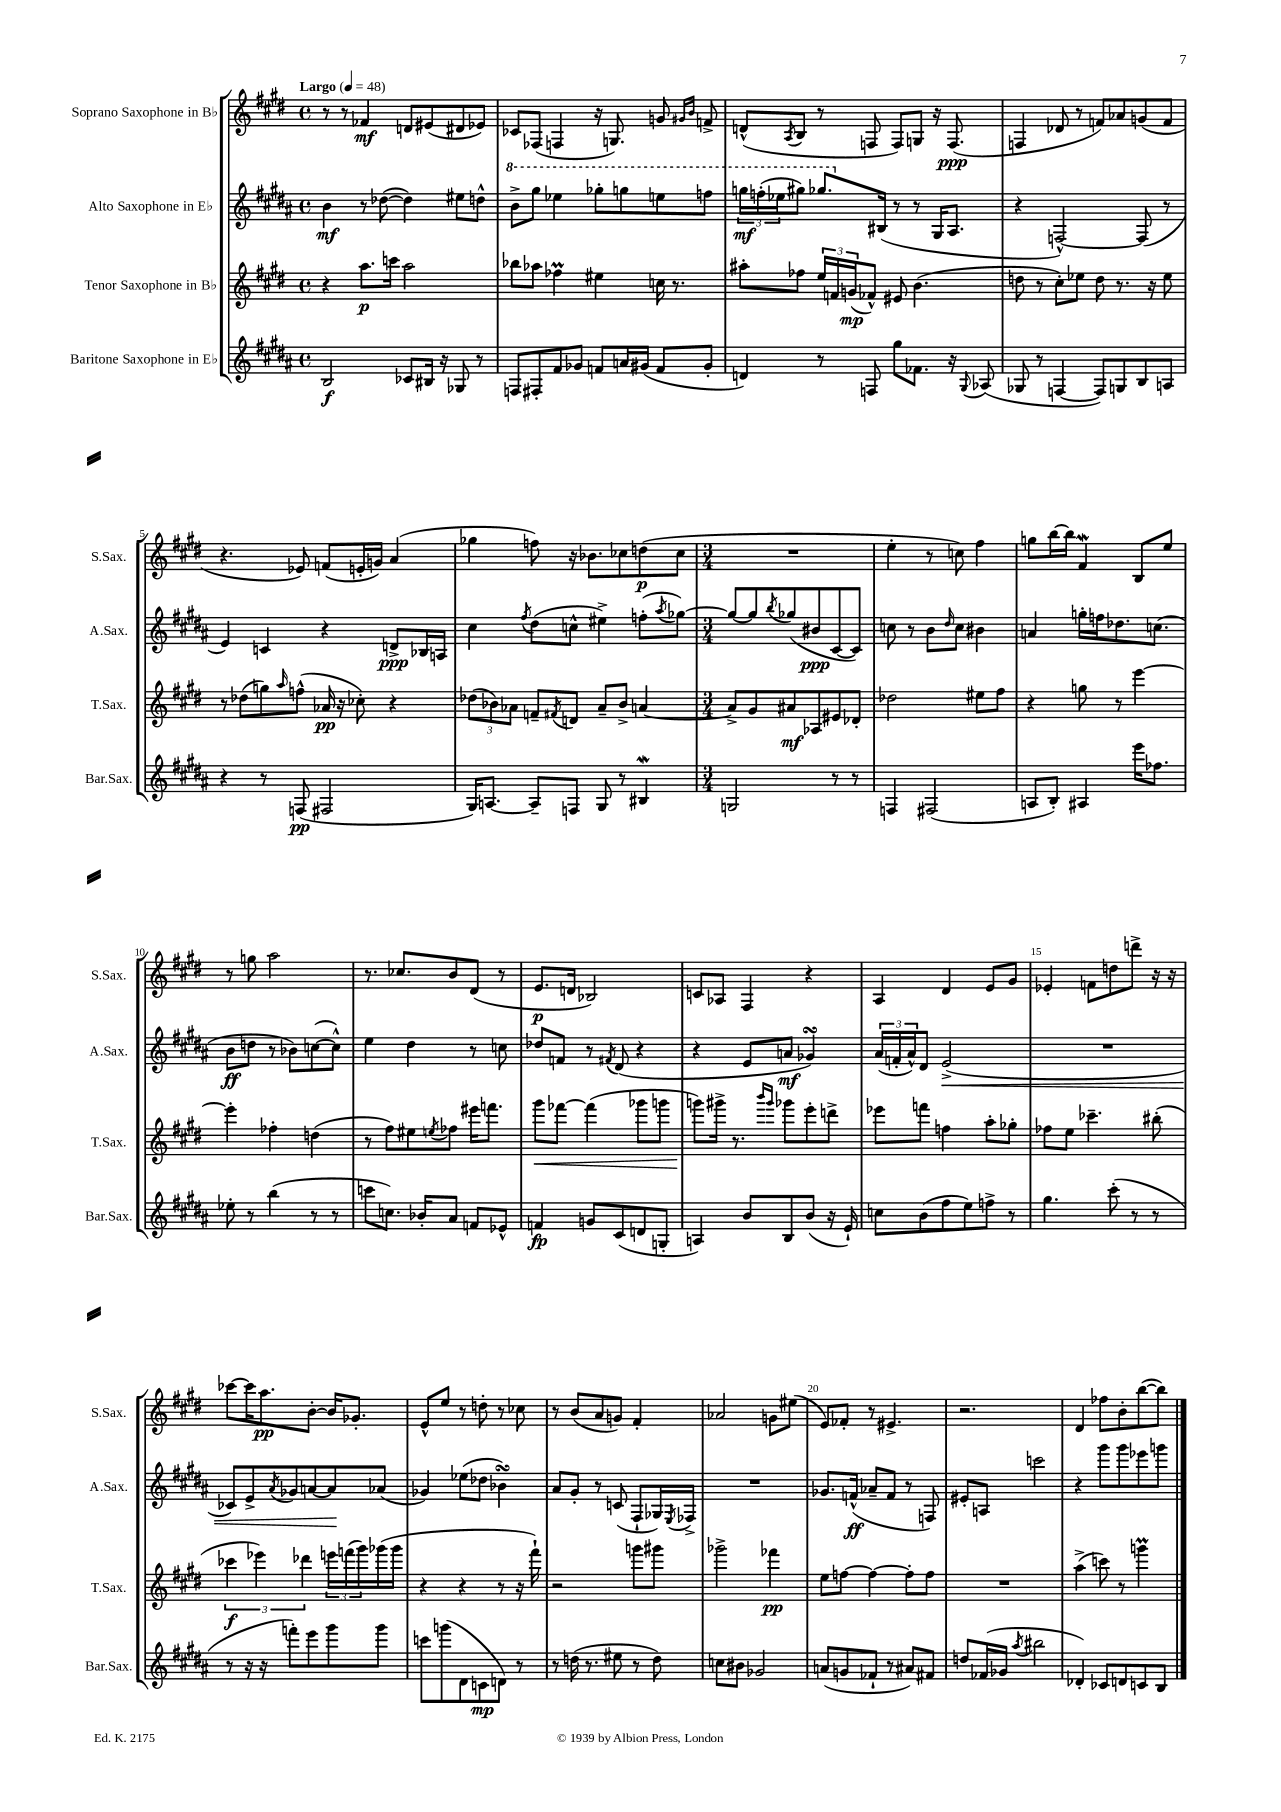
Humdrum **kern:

**kern	**dynam	**kern	**dynam	**kern	**dynam	**kern	**dynam
*part4	*part4	*part3	*part3	*part2	*part2	*part1	*part1
*staff4	*staff4	*staff3	*staff3	*staff2	*staff2	*staff1	*staff1
*I"Baritone Saxophone in E♭	*	*I"Tenor Saxophone in B♭	*	*I"Alto Saxophone in E♭	*	*I"Soprano Saxophone in B♭	*
*I'Bar.Sax.	*	*I'T.Sax.	*	*I'A.Sax.	*	*I'S.Sax.	*
*clefG2	*	*clefG2	*	*clefG2	*	*clefG2	*
*k[f#c#g#d#a#]	*	*k[f#c#g#d#]	*	*k[f#c#g#d#a#]	*	*k[f#c#g#d#]	*
*M4/4	*	*M4/4	*	*M4/4	*	*M4/4	*
*met(c)	*	*met(c)	*	*met(c)	*	*met(c)	*
*MM48	*	*MM48	*	*MM48	*	*MM48	*
=1	=1	=1	=1	=1	=1	=1	=1
!	!	!	!	!	!	!LO:TX:a:B:t=Largo	!
2B/	f	4r	.	4b\	mf	8r	.
.	.	.	.	.	.	8r	.
.	.	8.aa\L	p	8r	.	4f-X/	mf
.	.	.	.	([8dd-X\	.	.	.
.	.	16cccn\Jk	.	.	.	.	.
8c-X/L	.	2aa\	.	4dd-\])	.	8dn/L	.
16B#X/Jk	.	.	.	.	.	(8e#X/	.
16r	.	.	.	.	.	.	.
8G-X/	.	.	.	8ee#X\L	.	8d#X/	.
8r	.	.	.	8ddn^^\J	.	8e-X/J)	.
=2	=2	=2	=2	=2	=2	=2	=2
*	*	*	*	*8va	*	*	*
8Fn/L	.	8bb-X\L	.	8bb^\L	.	8c-X/L	.
8F#X'/	.	8aa-X\J	.	8ggg#\J	.	(8F-X/J	.
8f#/	.	4ff-XM\	.	4eee-X\	.	4Fn/	.
8g-X/J	.	.	.	.	.	.	.
8fn/L	.	4ee#X\	.	8ggg-X'\L	.	16r	.
.	.	.	.	.	.	8.Gn/)	.
16an/L	.	.	.	8gggn\	.	.	.
(16g#X/JJ	.	.	.	.	.	.	.
8f/L	.	16ccn\	.	8eeen\	.	8gn/	.
.	.	8.r	.	.	.	.	.
.	.	.	.	.	.	16qqg#X/LL	.
.	.	.	.	.	.	16qqb/JJ	.
8g#'/J	.	.	.	8fffn\J	.	8fn^/	.
=3	=3	=3	=3	=3	=3	=3	=3
4dn/)	.	8aa#X'\L	.	24gggn\LL	mf	(8dn^^/L	.
.	.	.	.	(24fffn'\	.	.	.
.	.	.	.	24eee-X\J	.	.	.
.	.	.	.	.	.	8qA/	.
.	.	8ff-X\J	.	8ggg#X\J)	.	8B/J	.
8r	.	24ee/LL	.	8.ggg-X/L	.	8r	.
.	.	24fn/	.	.	.	.	.
.	.	(24gn/J	mp	.	.	.	.
8Fn/	.	8f-X^^/J)	.	.	.	8Fn/	.
*	*	*	*	*X8va	*	*	*
.	.	.	.	(16B#X/Jk	.	.	.
8gg#\L	.	8e#X/	.	8r	.	8F/L)	.
8.f-X\J	.	(4.b\	.	8r	.	8Gn/J	.
.	.	.	.	16G#/KL	.	16r	.
16r	.	.	.	8.A#/J	.	(8.F/	ppp
8qqG#/	.	.	.	.	.	.	.
(8A-X/	.	.	.	.	.	.	.
=4	=4	=4	=4	=4	=4	=4	=4
8G-X/	.	8ddn\	.	4r	.	4Fn/	.
8r	.	8r	.	.	.	.	.
[4Fn/	.	8cc#'\L)	.	[2Fn^^/)	.	8d-X/	.
.	.	8ee-X\J	.	.	.	8r	.
8F/L])	.	8dd\	.	.	.	8fn/L)	.
8Gn/	.	8.r	.	.	.	8a-X/	.
8B/	.	.	.	(8F/]	.	(8gn/	.
.	.	16r	.	.	.	.	.
8An/J	.	8ee-\	.	8r	.	8f/J	.
!!LO:LB:g=z
=5	=5	=5	=5	=5	=5	=5	=5
4r	.	8r	.	4e/)	.	4.r	.
.	.	(8dd-X\L	.	.	.	.	.
8r	.	8ggn\)	.	4cn/	.	.	.
.	.	16qqaa/	.	.	.	.	.
(8Fn/	pp	(8ffn^^\J	.	.	.	8e-X/)	.
2F#X/	.	16a-X/	pp	4r	.	(8fn/L	.
.	.	16r	.	.	.	.	.
.	.	8cc-X'\)	.	.	.	16en'/L	.
.	.	.	.	.	.	16gn/JJ)	.
.	.	4r	.	8dn^/L	ppp	(4a/	.
.	.	.	.	16B-X/L	.	.	.
.	.	.	.	16An/JJ	.	.	.
=6	=6	=6	=6	=6	=6	=6	=6
16G#/KL)	.	(12dd-X\L	.	4cc#\	.	4gg-X\	.
[8.An/J	.	.	.	.	.	.	.
.	.	12b-X\)	.	.	.	.	.
.	.	12a-X\J	.	.	.	.	.
.	.	.	.	8qff#/	.	.	.
8A~/L]	.	8fn~/L	.	(8dd#\L	.	8ffn\)	.
.	.	8qf#X/	.	.	.	.	.
8Fn/J	.	8dn/J	.	8ccn^^\J	.	16r	.
.	.	.	.	.	.	8.b-X\L	.
8G#/	.	8a-~/L	.	4ee#X^\)	.	.	.
8r	.	8b-^/J	.	.	.	8cc-X\	.
4B#XW/	.	[4an/	.	(8ffn'\L	.	(8ddn\	p
.	.	.	.	8qaa#/	.	.	.
.	.	.	.	[8gg-X\J)	.	8cc-\J	.
=7	=7	=7	=7	=7	=7	=7	=7
*M3/4	*	*M3/4	*	*M3/4	*	*M3/4	*
2Gn/	.	8a^/L]	.	8gg-/L_	.	2.r	.
.	.	8g#/	.	8gg-/]	.	.	.
.	.	.	.	8qbb/	.	.	.
.	.	8a#X/	mf	(8gg-X/	.	.	.
.	.	8A-X/	.	8b#X/	ppp	.	.
8r	.	8e#X/	.	[8c#/	.	.	.
8r	.	8d-X'/J	.	8c#/J])	.	.	.
=8	=8	=8	=8	=8	=8	=8	=8
4Fn/	.	2dd-X\	.	8ccn\	.	4ee'\	.
.	.	.	.	8r	.	.	.
(2F#X/	.	.	.	8b\L	.	8r	.
.	.	.	.	16qqdd#/	.	.	.
.	.	.	.	8cc\J	.	8ccn\)	.
.	.	8ee#X\L	.	4b#X\	.	4ff#\	.
.	.	8ff#\J	.	.	.	.	.
=9	=9	=9	=9	=9	=9	=9	=9
8An/L	.	4r	.	4an/	.	8ggn\L	.
8B'/J)	.	.	.	.	.	[16bb\L	.
.	.	.	.	.	.	16bb\JJ]	.
4A#X/	.	8ggn\	.	16ggn'\LL	.	4f#W/	.
.	.	.	.	16ffn\J	.	.	.
.	.	8r	.	8.dd-X\	.	.	.
16eee\KL	.	[4eee\	.	.	.	8B/L	.
8.ff-X\J	.	.	.	(8.ccn\J	.	.	.
.	.	.	.	.	.	8ee/J	.
!!LO:LB:g=z
=10	=10	=10	=10	=10	=10	=10	=10
8ee-X'\	.	4eee'\]	.	8b\L	ff	8r	.
8r	.	.	.	8ddn\J	.	8ggn\	.
(4bb\	.	4ff-X'\	.	8r	.	2aa\	.
.	.	.	.	8b-X\L)	.	.	.
8r	.	(4ddn\	.	([8ccn\	.	.	.
8r	.	.	.	8cc^^\J])	.	.	.
=11	=11	=11	=11	=11	=11	=11	=11
8cccn\L	.	8r	.	4ee\	.	8.r	.
8.ccn\J)	.	8ff#\L)	.	.	.	.	.
.	.	.	.	.	.	8.cc-X/L	.
.	.	8ee#X\	.	4dd#\	.	.	.
16b-X'/KL	.	.	.	.	.	.	.
.	.	8qeen/	.	.	.	.	.
8a#/J	.	8ff-X\J	.	.	.	8b/	.
8fn/L	.	16eee#X\KL	.	8r	.	(8d#/J	.
.	.	8.fffn\J	.	.	.	.	.
8e-X^^/J	.	.	.	8ccn\	.	8r	.
=12	=12	=12	=12	=12	=12	=12	=12
!	!	!	!LO:HP:b	!	!	!	!
4fn/	fp	8ggg#\L	<	8dd-X/L	.	8.e/L	p
.	.	[8fff-X\J	.	8fn/J	.	.	.
.	.	.	.	.	.	16dn/Jk	.
8gn/L	.	(4fff-\]	.	8r	.	2B-X/)	.
.	.	.	.	8qf#X/	.	.	.
(8c#/	.	.	.	(8d#/	.	.	.
8dn/	.	8ggg-X\L	.	4r	.	.	.
8Gn'/J	.	8gggn\J	.	.	.	.	.
=13	=13	=13	=13	=13	=13	=13	=13
4An/)	.	8gggn\L)	.	4r	.	8cn/L	.
.	.	16ggg#X^\Jk	[	.	.	8A-X/J	.
.	.	8.r	.	.	.	.	.
8b/L	.	.	.	8e/L	.	4F#/	.
.	.	16qqbbb/LL	.	.	.	.	.
.	.	16qqggg#/JJ	.	.	.	.	.
8B/	.	8ggg-X\L	.	8an/J	mf	.	.
(8b/J	.	8eee'\	.	4g-XsSSs/)	.	4r	.
16r	.	8dddn^\J	.	.	.	.	.
16e`/)	.	.	.	.	.	.	.
=14	=14	=14	=14	=14	=14	=14	=14
8ccn\L	.	8eee-X\L	.	(24a#/LL	.	4A/	.
.	.	.	.	24fn'/	.	.	.
.	.	.	.	24a#^^/J)	.	.	.
(8b\	.	8fffn\J	.	8d#/J	.	.	.
!	!	!	!	!	!LO:HP:b	!	!
8ff#\	.	4ffn\	.	(2e^/	<	4d#/	.
8ee\)	.	.	.	.	.	.	.
8ffn^\J	.	8aa'\L	.	.	.	8e/L	.
8r	.	8gg-X'\J	.	.	.	8g#/J	.
=15	=15	=15	=15	=15	=15	=15	=15
4.gg#\	.	8ff-X\L	.	2.r	.	4e-X'/	.
.	.	8ee\J	.	.	.	.	.
.	.	4.ccc-X~\	.	.	.	8fn\L	.
(8ccc#'\	.	.	.	.	.	8ddn\	.
8r	.	.	.	.	.	8dddn^\J	.
8r	.	(8bb#X'\	.	.	.	16r	.
.	.	.	.	.	.	16r	.
!!LO:LB:g=z
=16	=16	=16	=16	=16	=16	=16	=16
8r	.	6ccc-X\	f	8c-X/L)	.	[8ccc-X\L	.
16r	.	.	.	8e^/	.	16ccc-\K]	.
.	.	6eee-X\)	.	.	.	.	.
16r	.	.	.	.	.	8.aa\	pp
.	.	.	.	8qa#/	.	.	.
8fffn'\L)	.	.	.	8g-X/	.	.	.
.	.	6ddd-X\	.	.	.	.	.
8eee\	.	.	.	[8an/	.	[8b'\J	.
8ggg#\	.	24eeen\LL	.	8a/]	.	16b/KL]	.
.	.	(24fffn\	.	.	.	.	.
.	.	.	.	.	.	8.g-X'/J	.
.	.	24ggg#\)	.	.	.	.	.
8ggg#\J	.	(16ggg-X\	.	(8a-X/J	[	.	.
.	.	16ggg-\JJ	.	.	.	.	.
=17	=17	=17	=17	=17	=17	=17	=17
8cccn\L	.	4r	.	4g-X/)	.	8e^^/L	.
(8gggn\	.	.	.	.	.	8ee/J	.
8d#\	.	4r	.	(8ee-X\L	.	8r	.
8cn\	mp	.	.	8dd-X\J	.	8ddn'\	.
8dn\J)	.	8r	.	4b-XsSSs\)	.	8r	.
8r	.	16r	.	.	.	8cc-X\	.
.	.	16fff#`\)	.	.	.	.	.
=18	=18	=18	=18	=18	=18	=18	=18
8r	.	2r	.	8a#/L	.	8r	.
(16ddn\	.	.	.	8g#'/J	.	(8b/L	.
8.r	.	.	.	.	.	.	.
.	.	.	.	8r	.	8a/	.
8ee#X\	.	.	.	(8cn/	.	8gn/J)	.
8r	.	8gggn\L	.	8F#`/L	.	4f#'/	.
8dd\)	.	8ggg#X\J	.	16G-X/L)	.	.	.
.	.	.	.	8qE/	.	.	.
.	.	.	.	16F-X^/JJ	.	.	.
=19	=19	=19	=19	=19	=19	=19	=19
8ccn\L	.	2ggg-X^\	.	2.r	.	2a-X/	.
8b#X\J	.	.	.	.	.	.	.
2g-X/	.	.	.	.	.	.	.
.	.	4fff-X\	pp	.	.	8gn\L	.
.	.	.	.	.	.	(8ee#X\J	.
=20	=20	=20	=20	=20	=20	=20	=20
(8an/L	.	8ee\L	.	8.g-X/L	.	8e/L)	.
8gn/	.	[8ffn\J	.	.	.	8f-X'/J	.
.	.	.	.	(16fn^^/Jk	ff	.	.
8f-X`/J	.	4ff\_	.	8a-X~/L	.	8r	.
8r	.	.	.	8f/J	.	4.e#X^/	.
8a#X/L)	.	8ff'\L]	.	8r	.	.	.
8f#X/J	.	8ff\J	.	8Fn/)	.	.	.
=21	=21	=21	=21	=21	=21	=21	=21
8ddn/L	.	2.r	.	8e#X'/L	.	2.r	.
(16f-X/L	.	.	.	8An/J	.	.	.
16g-X/JJ	.	.	.	.	.	.	.
8qaa#/	.	.	.	.	.	.	.
2bb#X\	.	.	.	2cccn\	.	.	.
=22	=22	=22	=22	=22	=22	=22	=22
4d-X'/)	.	(4aa^\	.	4r	.	4d#/	.
8c-X/L	.	8cccn\)	.	8ggg#\L	.	8ff-X\L	.
8dn/	.	8r	.	8ggg#\	.	8b'\	.
8cn/	.	4gggnM\	.	8eee-X\	.	([8bb\	.
8B/J	.	.	.	8gggn\J	.	8bb\J])	.
==	==	==	==	==	==	==	==
*-	*-	*-	*-	*-	*-	*-	*-
